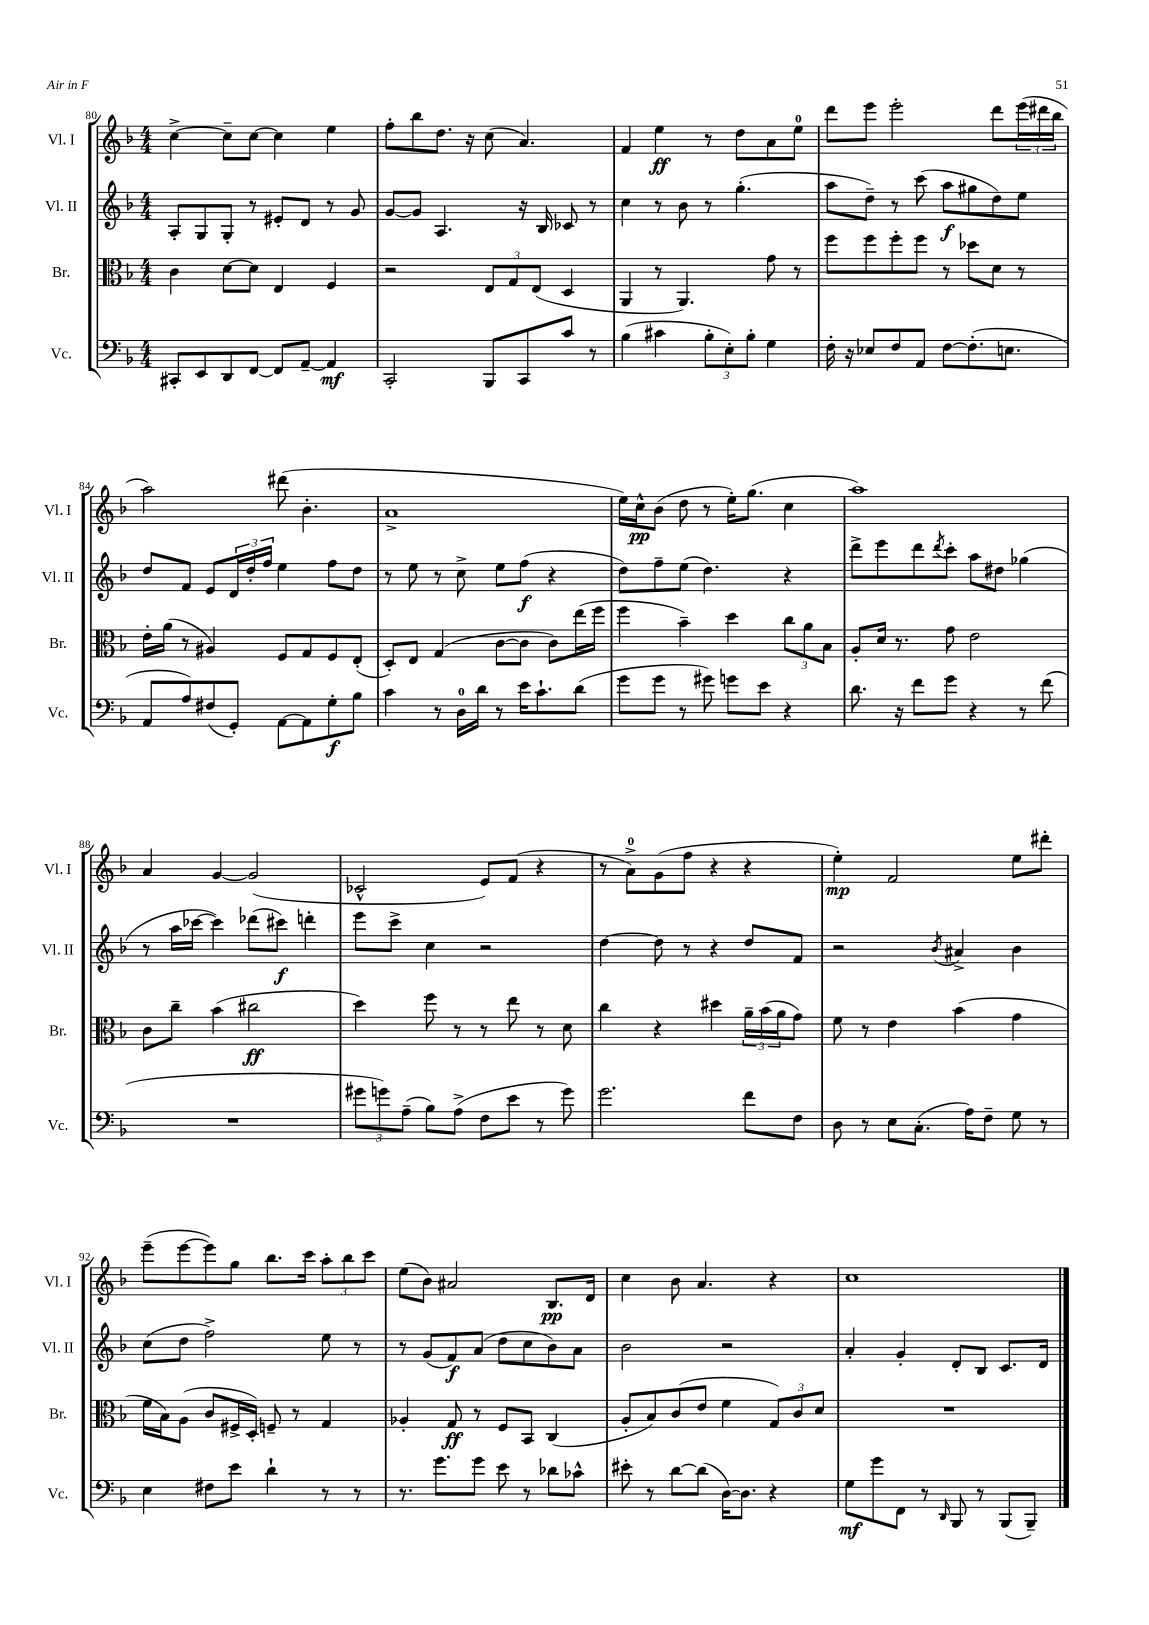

**kern	**kern	**kern	**kern
*staff4	*staff3	*staff2	*staff1
*clefF4	*clefC3	*clefG2	*clefG2
*k[b-]	*k[b-]	*k[b-]	*k[b-]
*M4/4	*M4/4	*M4/4	*M4/4
8CC#'	4c	8A'	[4cc^
8EE	.	8G	.
8DD	[8d	8G'	8cc~]
[8FF	8d]	8r	[8cc
8FF]	4E	8e#'	4cc]
[8AA~	.	8d	.
4AA]	4F	8r	4ee
.	.	8g	.
=	=	=	=
2CC'	2r	[8g	8ff'
.	.	8g]	8bb-
.	.	4.A	8.dd
.	.	.	16r
8BBB-	12E	.	(8cc
.	12G	.	.
8CC	.	16r	4.a)
.	(12E	.	.
.	.	16B-	.
8c	4D	8c-	.
8r	.	8r	.
=	=	=	=
(4B-	4AA	4cc	4f
4c#	8r	8r	4ee
.	4.AA)	8b-	.
12B-'	.	8r	8r
12E')	.	.	.
.	.	(4.gg'	8dd
12B-'	.	.	.
4G	8g	.	8a
.	8r	.	8ee
=	=	=	=
16F'	8ff	8aa	8ddd
16r	.	.	.
8E-	8ff	8dd~)	8eee
8F	8ff'	8r	2eee'
8AA	8ff	(8ccc	.
[8F	8r	8aa	.
(8.F']	8dd-	8gg#	.
.	8d	8dd)	8ddd
8.E	.	.	.
.	8r	8ee	(24eee
.	.	.	24ddd#
.	.	.	24bb-
=	=	=	=
8AA	16e'	8dd	2aa)
.	(16a	.	.
8A)	8r	8f	.
(8F#	4A#)	8e	.
8GG')	.	24d	.
.	.	24dd'	.
.	.	24ff	.
[8AA	8F	4ee	(8ddd#
8AA]	8G	.	4.b-'
8G'	8F	8ff	.
8B-	(8E'	8dd	.
=	=	=	=
4c	8D')	8r	1a^
.	8E	8ee	.
8r	(4G	8r	.
16D	.	8cc^	.
16d	.	.	.
8r	[8c	8ee	.
16e	8c]	(8ff	.
8.c`	.	.	.
.	8c)	4r	.
(8d	(16ee	.	.
.	16ff	.	.
=	=	=	=
8g	4ff	8dd)	16ee)
.	.	.	16cc^^
8g	.	8ff~	(8b-
8r	4b-~)	(8ee	8dd
8g#)	.	4.dd)	8r
8g	4dd	.	16ee')
.	.	.	(8.gg
8e	.	.	.
4r	12cc	4r	4cc
.	12a	.	.
.	12B-	.	.
=	=	=	=
8.d	8A'	8ddd^	1aa)
.	16d	8eee	.
16r	8.r	.	.
8f	.	8ddd	.
.	.	8qddd	.
8g	8g	8ccc'	.
4r	2e	8aa	.
.	.	8dd#	.
8r	.	(4gg-	.
(8f	.	.	.
=	=	=	=
1r	8c	8r	4a
.	8cc~	16aa	.
.	.	[16ccc-	.
.	(4b-	4ccc-])	[4g
.	2cc#	(8ddd-	(2g]
.	.	8ccc#)	.
.	.	4ddd'	.
=	=	=	=
12g#	4dd)	8eee	2c-^^
12g)	.	.	.
.	.	8ccc^	.
(12A~	.	.	.
8B-)	8ff	4cc	.
(8A^	8r	.	.
8F	8r	2r	8e)
8e	8ee	.	(8f
8r	8r	.	4r
8g)	8d	.	.
=	=	=	=
2.g	4cc	[4dd	8r
.	.	.	8a^)
.	4r	8dd]	(8g
.	.	8r	8ff
.	4dd#	4r	4r
8f	24a~	8dd	4r
.	(24b-	.	.
.	24a	.	.
8F	8g)	8f	.
=	=	=	=
8D	8f	2r	4ee')
8r	8r	.	.
8E	4e	.	2f
(8.C'	.	.	.
.	.	8qb-	.
.	(4b-	4a#^	.
16A)	.	.	.
8F~	.	.	.
8G	4g	4b-	8ee
8r	.	.	8ddd#'
=	=	=	=
4E	16f	(8cc	(8eee~
.	16B-)	.	.
.	(8A	8dd	[8eee
8F#	8c	2ff^)	8eee])
8e	16F#^	.	8gg
.	16D')	.	.
4d`	8F~	.	8.bb-
.	8r	.	.
.	.	.	16ccc
8r	4G	8ee	12aa'
.	.	.	12bb-
8r	.	8r	.
.	.	.	12ccc
=	=	=	=
8.r	4A-'	8r	(8ee
.	.	(8g	8b-)
8.g	.	.	.
.	8G	8f)	2a#
8g	8r	(8a	.
8e	8F	8dd	.
8r	8BB-	8cc	.
8d-	(4C	8b-)	8.B-
8c-^^	.	8a	.
.	.	.	16d
=	=	=	=
8e#'	8A'	2b-	4cc
8r	8B-)	.	.
[8d	(8c	.	8b-
(8d]	8e	.	4.a
[16D)	4f	2r	.
8.D]	.	.	.
4r	12G)	.	4r
.	12c	.	.
.	12d	.	.
=	=	=	=
8G	1r	4a'	1cc
8g	.	.	.
8FF	.	4g'	.
8r	.	.	.
16qqDD	.	.	.
8BBB-	.	8d'	.
8r	.	8B-	.
(8BBB-	.	8.c	.
8BBB-~)	.	.	.
.	.	16d	.
==	==	==	==
*-	*-	*-	*-
